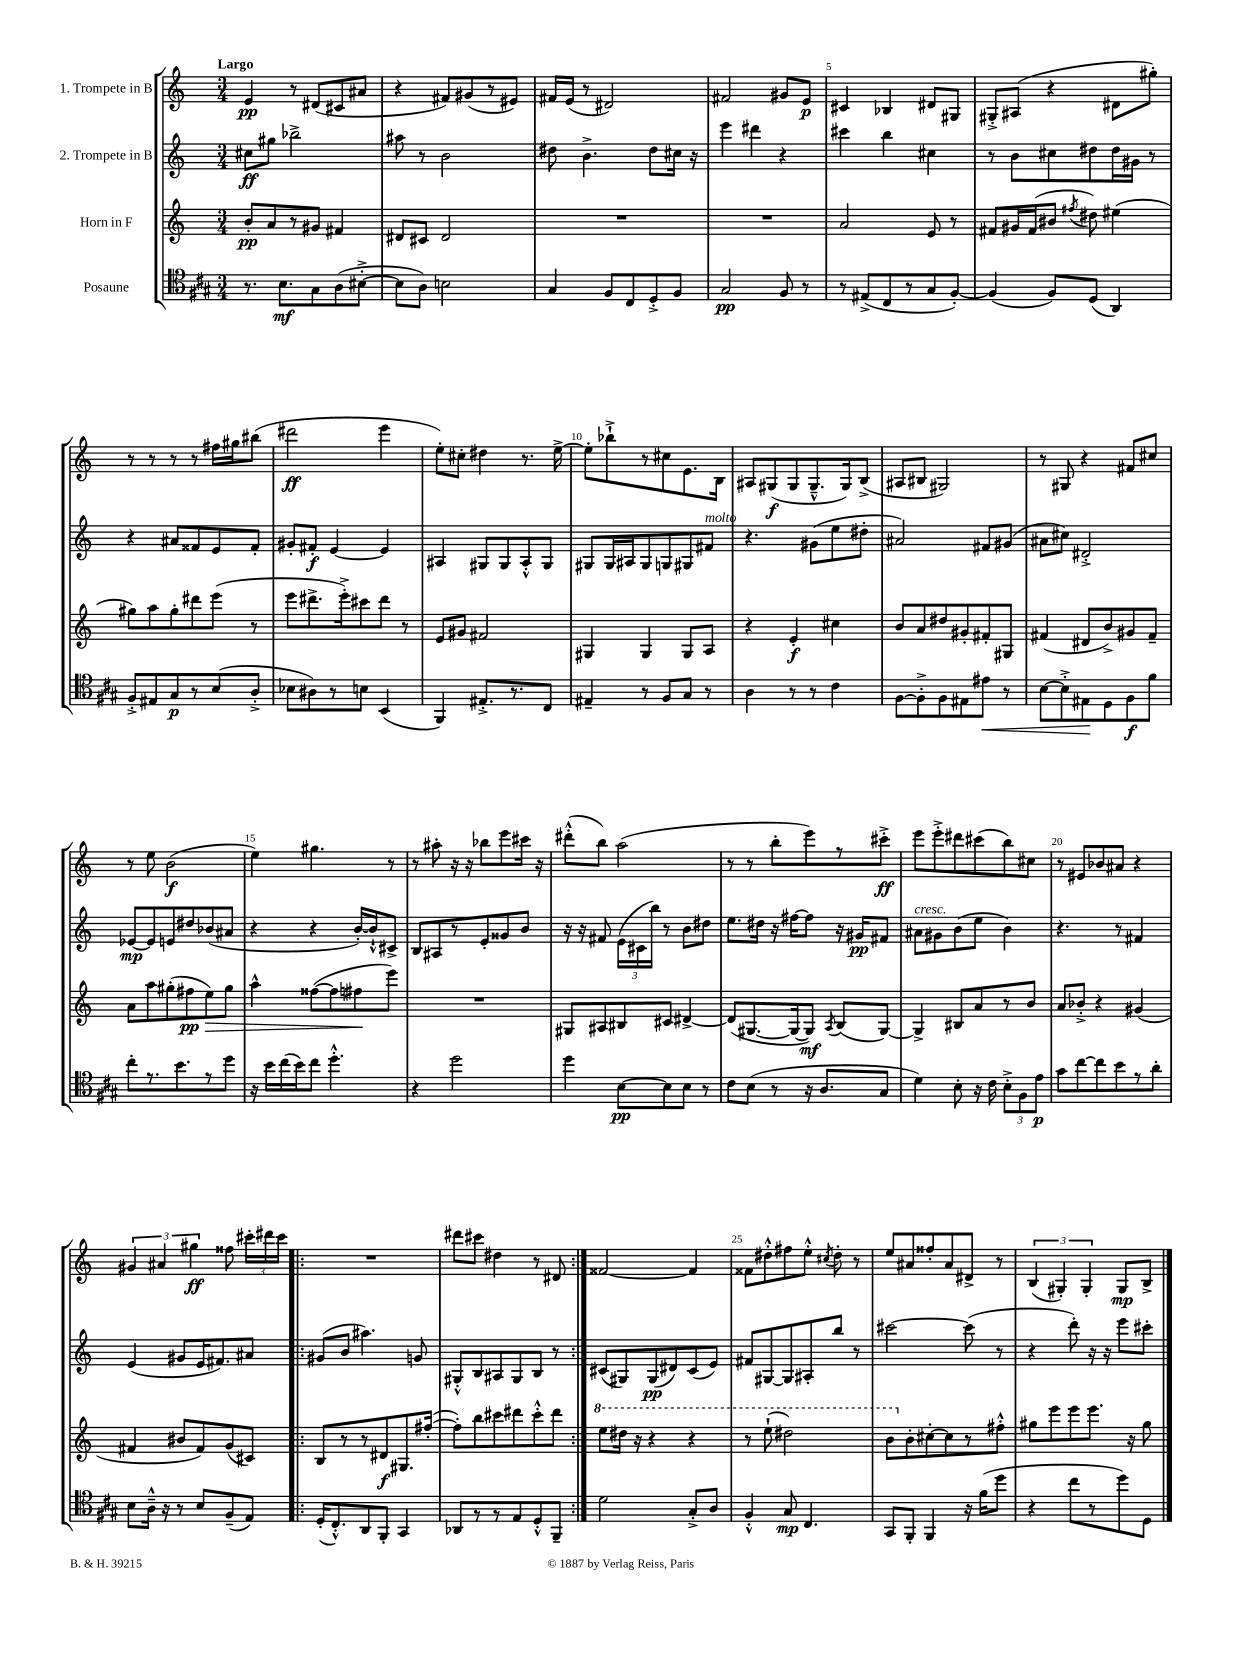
<<
\new StaffGroup <<
\new Staff = "s0" \with { instrumentName = "1. Trompete in B" } {
    \clef treble \key c \major \numericTimeSignature \time 3/4 \tempo "Largo"
    \autoBeamOff e'4\pp r8 dis'8[( cis'8 ais'8] |
    r4 fis'8[) gis'8( r8 eis'8]) |
    fis'16[ e'16]( r8 dis'2) |
    fis'2 gis'8[ e'8]\p |
    cis'4 bes4 dis'8[ gis8] |
    gis8[-.-> ais8]( r4 dis'8[ gis''8]-.) |
    r8 r8 r8 r8 fis''16[ gis''16 bis''8]( |
    dis'''2\ff e'''4 |
    e''8[-.) cis''8]-. dis''4 r8. e''16~-> |
    e''8[-. bes''8-!-> r8 cis''8 e'8. b16] |
    ais8[ gis8\f( gis8 gis8.---^ gis16) b8]->( |
    ais8[ bis8] gis2) |
    r8 gis8 r4 fis'8[ cis''8] |
    r8 e''8 b'2\f( |
    e''4) gis''4. r8 |
    r8 ais''8-. r16 r16 bes''8[ e'''8 cis'''16] r16 |
    dis'''8[-.-^( b''8]) a''2( |
    r8 r8 b''8[-. e'''8) r8 cis'''8]-.->\ff |
    e'''8[ e'''8-.-> dis'''8 cis'''8( b''8) cis''8] |
    r8 eis'8[ bes'8 ais'8] r4 |
    \tuplet 3/2 { gis'4 ais'4 gis''4\ff } fisis''8 \tuplet 3/2 { cis'''16[-. dis'''16 cis'''16] } |
    \repeat volta 2 { R2. |
    dis'''8[ cis'''8] dis''4 r8 dis'8 | }
    fisis'2~ fisis'4 |
    fisis'8[ dis''8-.-^ fis''8 e''8]-.-^ \acciaccatura { cis''8 } dis''8-. r8 |
    e''8[ ais'8 fisis''8-. ais'8 dis'8]-> r8 |
    \tuplet 3/2 { b4( gis4-.) gis4-. } gis8[\mp b8]-> \bar "|." |
}
\new Staff = "s1" \with { instrumentName = "2. Trompete in B" } {
    \clef treble \key c \major \numericTimeSignature \time 3/4
    \autoBeamOff cis''8[\ff gis''8] bes''2-> |
    ais''8 r8 b'2 |
    dis''8 b'4.-> dis''8[ cis''16] r16 |
    e'''4 dis'''4 r4 |
    cis'''4 b''4 cis''4 |
    r8 b'8[ cis''8 dis''8 dis''16 gis'16] r8 |
    r4 ais'8[ fisis'8 e'8 fisis'8]-. |
    gis'8[-. fis'8]-.\f e'4~ e'4 |
    ais4 gis8[ gis8 ais8-.-^ gis8] |
    gis8[ gis16 ais16 gis8 g8 gis8 fis'8]^\markup { \italic "molto" } |
    r4. gis'8[( e''8 dis''8]-. |
    ais'2) fis'8[ gis'8]( |
    ais'8[ cis''8]) dis'2-.-> |
    ees'8[~\mp ees'8 e'8 dis''8 bes'8( ais'8] |
    r4 r4 b'16[~-.) b'16-!-^ cis'8]-> |
    b8[ ais8 r8 e'8-. gisis'8 b'8] |
    r16 r16 fis'8 \tuplet 3/2 { e'16[( cis'16 b''16]) } r8 b'8[ dis''8] |
    e''8.[ dis''16] r16 fis''16[~ fis''8] r16 gis'16[\pp fis'8] |
    ais'8[^\markup { \italic "cresc." } gis'8 b'8( e''8] b'4) |
    r4. r8 fis'4 |
    e'4( gis'8[ e'16 fis'8.) ais'8] |
    \repeat volta 2 { gis'8[( b'8] ais''4.) g'8 |
    gis8[-.-^ b8 ais8 gis8 b8] r8 | }
    cis'8[( gis8) gis8\pp( dis'8) cis'8( e'8]) |
    fis'8[ gis8~ gis8 ais8-. b''8] r8 |
    cis'''2~ cis'''8( r8 |
    r4 d'''8-.) r16 r16 e'''8[ cis'''8]-. \bar "|." |
}
\new Staff = "s2" \with { instrumentName = "Horn in F" } {
    \clef treble \key c \major \numericTimeSignature \time 3/4
    \autoBeamOff b'8[-.\pp a'8 r8 gis'8] fis'4 |
    dis'8[ cis'8] dis'2 |
    R2. |
    R2. |
    a'2 e'8 r8 |
    fis'8[ gis'16 fis'16( bis'8] \acciaccatura { fis''8 } dis''8) eis''4( |
    gis''8[) a''8 gis''8-. dis'''8 e'''8]( r8 |
    e'''8[ dis'''8.-> e'''16-.->) cis'''8 dis'''8] r8 |
    e'8[ gis'8] fis'2 |
    gis4 gis4 gis8[ a8] |
    r4 e'4-.\f cis''4 |
    b'8[ a'8 dis''8 gis'8-. fis'8-. gis8] |
    fis'4( dis'8[ b'8->) gis'8 fis'8]-- |
    a'8[ a''8 gis''8-.( fis''8\pp e''8\>) gis''8] |
    a''4-^ fisis''8[~( fisis''8 fis''8\! e'''8]) |
    R2. |
    gis8[ ais8 bis8 cis'8] dis'4~-> |
    dis'8[( gis8.~ gis16~ gis8]\mf) \acciaccatura { a8 } b8[( gis8]~) |
    gis4-> bis8[ a'8 r8 b'8] |
    a'8[ bes'8]-.-> r4 gis'4( |
    fis'4 bis'8[ fis'8) g'8( cis'8]) |
    \repeat volta 2 { b8[ r8 r8 dis'8\f gis8. fis''16]~-.( |
    fis''8[-.) b''8 cis'''8 dis'''8 cis'''8-.-^ dis'''8] | }
    \ottava #1 e'''8[ dis'''16] r16 r4 r4 |
    r8 e'''8-!( dis'''2) |
    b''8[ \ottava #0 b'8-. cis''8~-. cis''8 r8 fis''8]-.-^ |
    gis''8[ e'''8 e'''8 e'''8.] r16 gis''8 \bar "|." |
}
\new Staff = "s3" \with { instrumentName = "Posaune" } {
    \clef tenor \key a \major \numericTimeSignature \time 3/4
    \autoBeamOff r8. b8.[\mf gis8 a8( bis8]~-.-> |
    bis8[ a8]) b2 |
    gis4 fis8[ cis8 d8-.-> fis8] |
    gis2\pp fis8 r8 |
    r8 eis8[->( cis8 r8 gis8 fis8]~-.) |
    fis4( fis8[) d8]( a,4) |
    fis8[-.-> eis8 gis8\p r8 b8( a8]-.-> |
    bes8[ ais8) r8 b8] b,4( |
    fis,4) eis8.[-.-> r8. cis8] |
    eis4-- r8 fis8[ gis8] r8 |
    a4 r8 r8 cis'4 |
    fis8[~ fis8-.-> fis8 eis8 eis'8]\< r8 |
    b8[~ b8-.-> eis8\! d8 fis8\f fis'8] |
    cis''8[-. r8. b'8. r8 d''8] |
    r16 b'16[ cis''16( b'16) cis''8] d''4.-.-^ |
    r4 d''2 |
    d''4 b8[~\pp b8 b8] r8 |
    cis'8[ b8]( r8 r16 a8.[ gis8] |
    d'4) b8-. r16 cis'16 \tuplet 3/2 { b8[-.-> fis8 e'8]\p } |
    gis'8[ cis''8~ cis''8 b'8 r8 a'8]-. |
    b8[ a16]---^ r16 r8 b8[ fis8--( e8]) |
    \repeat volta 2 { d16[-.( cis8.-.-^) a,8 fis,8]-. gis,4 |
    aes,8[ r8 r8 e8 d8-.-^ fis,8]-- | }
    d'2 gis8[-.-> a8] |
    fis4-.-^ gis8\mp cis4. |
    gis,8[ fis,8]-. fis,4 r16 fis'16[( d''8] |
    r4 cis''8[ r8 d''8) d8] \bar "|." |
}
>>
>>
\layout { \context { \Score \override BarNumber.break-visibility = ##(#f #t #t) barNumberVisibility = #(every-nth-bar-number-visible 5) } }
